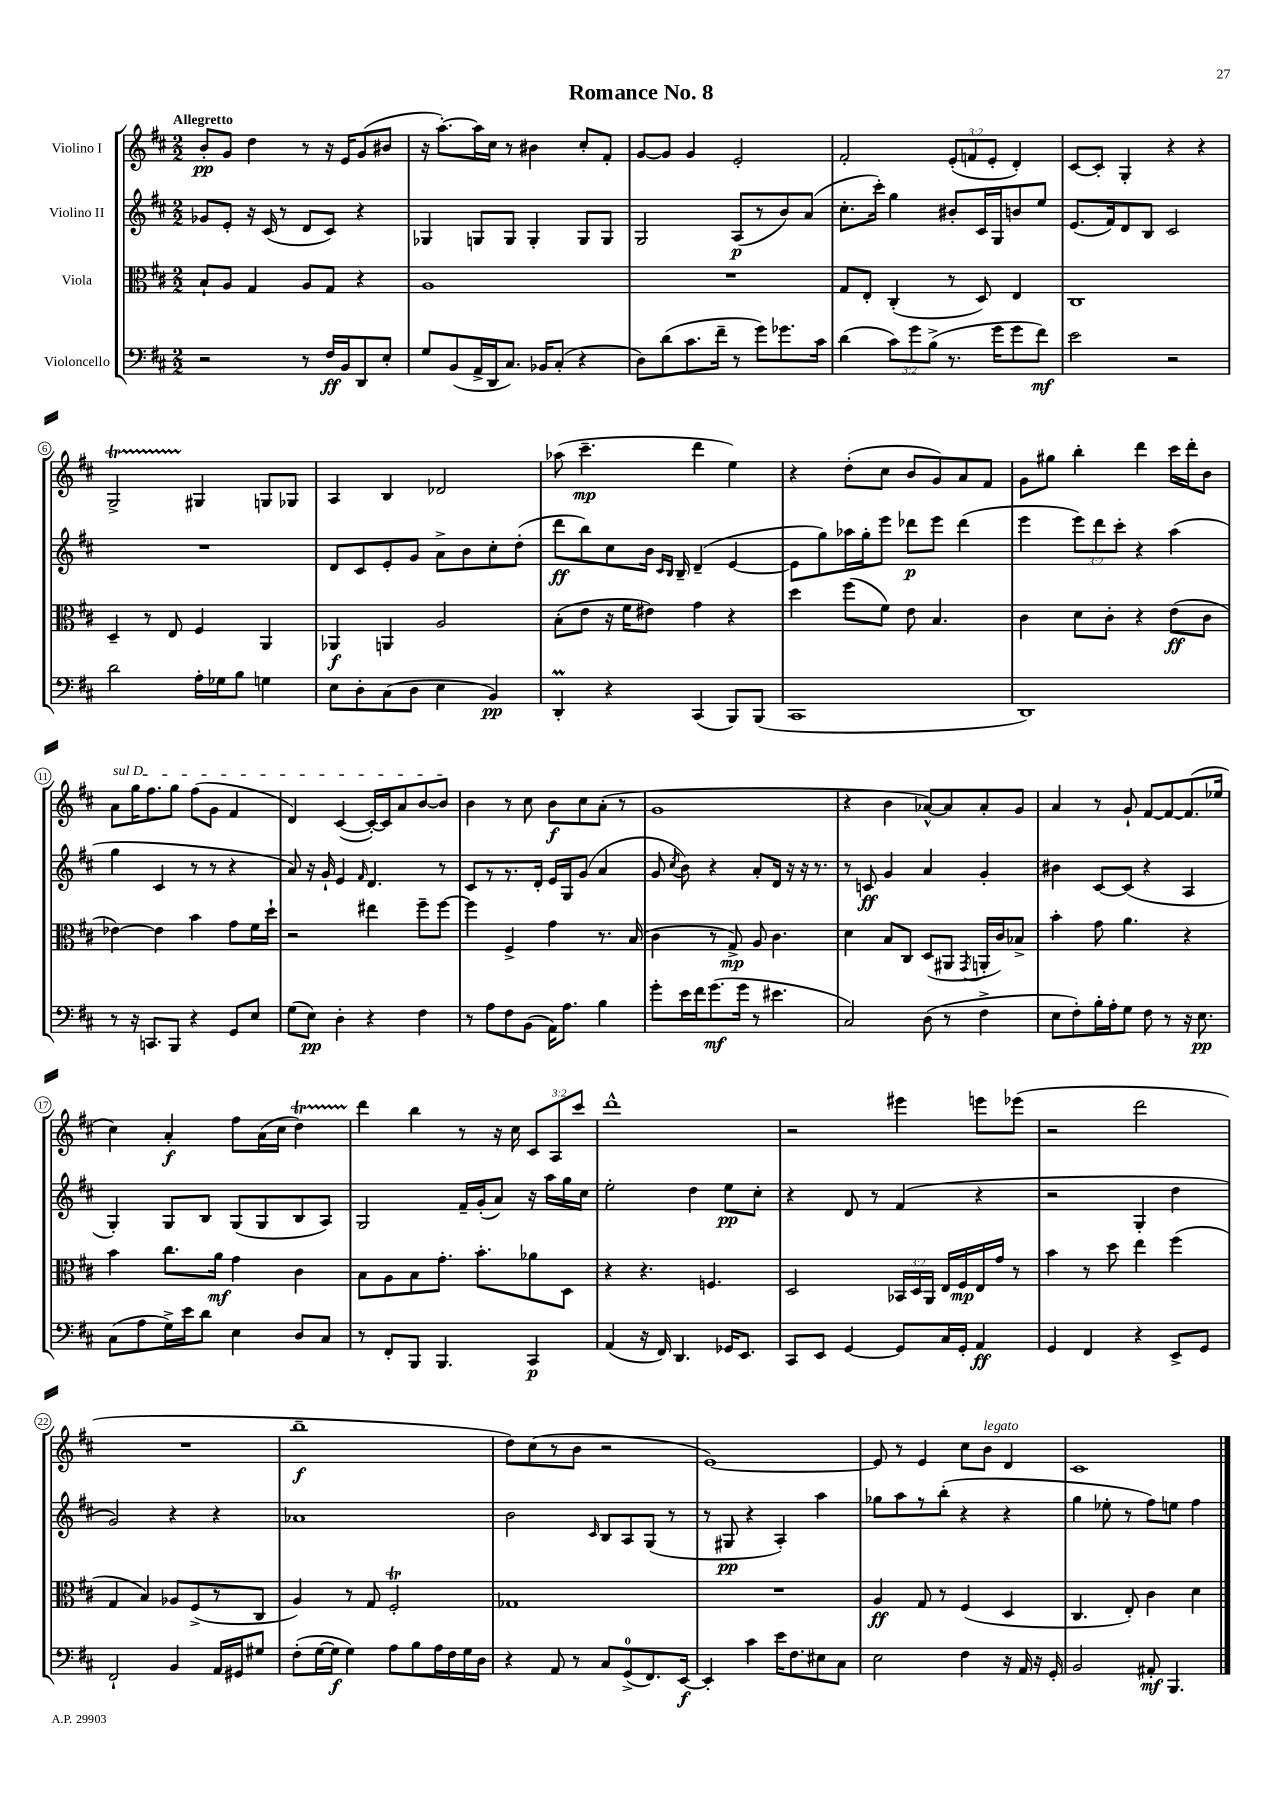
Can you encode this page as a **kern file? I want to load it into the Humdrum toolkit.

**kern	**kern	**kern	**kern
*staff4	*staff3	*staff2	*staff1
*clefF4	*clefC3	*clefG2	*clefG2
*k[f#c#]	*k[f#c#]	*k[f#c#]	*k[f#c#]
*M2/2	*M2/2	*M2/2	*M2/2
2r	8B`	8g-	8b'
.	8A	8e'	8g
.	4G	16r	4dd
.	.	(16c#	.
.	.	8r	.
8r	8A	8d	8r
16F#	8G	8c#)	16r
16BB	.	.	16e
8DD	4r	4r	(8g
8E'	.	.	8b#
=	=	=	=
8G	1A	4G-	16r
.	.	.	[8.aa')
(8BB	.	.	.
16AA^	.	8G	16aa]
16DD	.	.	16cc#
8.C#)	.	8G	8r
.	.	4G'	4b#
16BB-	.	.	.
(8C#'	.	.	.
4r	.	8G	8cc#'
.	.	8G	8f#'
=	=	=	=
8D)	1r	2G	[8g
(8d	.	.	8g]
8.c#	.	.	4g
16f#~	.	.	.
8r	.	(8A	2e'
8g)	.	8r	.
8.g-	.	8b)	.
.	.	(8a	.
16c#	.	.	.
=	=	=	=
(4d	8G	8.cc#'	2f#'
.	8E'	.	.
.	.	16ccc#')	.
12c#)	(4C#'	4gg	.
12g	.	.	.
(12B^	.	.	.
8.r	8r	8b#'	(12e'
.	.	.	12f
.	8D)	16c#	.
.	.	.	12e'
16g	.	16G	.
8g	4E	8b	4d')
8f#)	.	8ee	.
=	=	=	=
2e	1C#	(8.e	[8c#
.	.	.	8c#']
.	.	16f#)	.
.	.	8d	4G'
.	.	8B	.
2r	.	2c#	4r
.	.	.	4r
=	=	=	=
2d	4D~	1r	2G^
.	8r	.	.
.	8E	.	.
16A'	4F#	.	4G#
16G-	.	.	.
8B	.	.	.
4G	4AA	.	8G
.	.	.	8G-
=	=	=	=
8E	4AA-	8d	4A
8D'	.	8c#	.
(8C#	4AA	8e'	4B
8D	.	8g	.
4E	2A	8a^	2d-
.	.	8b	.
4BB)	.	8cc#'	.
.	.	(8dd'	.
=	=	=	=
4DD'	(8B'	8ddd	(8aa-
.	8e	8bb)	4.ccc#~
4r	16r	8cc#	.
.	16f#	.	.
.	8e#)	16b	.
.	.	16qqc#	.
.	.	16qqB	.
.	.	16B~	.
(4CC#	4g	(4d~	4ddd
8BBB)	4r	[4e	4ee)
(8BBB	.	.	.
=	=	=	=
1CC#	4dd	8e]	4r
.	.	8gg)	.
.	(8ff#	16aa-	(8dd'
.	.	16gg'	.
.	8f#)	8eee	8cc#
.	8e	8ddd-	8b
.	4.B	8eee	8g)
.	.	(4ddd-	8a
.	.	.	8f#
=	=	=	=
1DD)	4c#	4eee	8g
.	.	.	8gg#
.	8d	12eee)	4bb'
.	.	12ddd	.
.	8c#'	.	.
.	.	12ccc#'	.
.	4r	4r	4ddd
.	(8e	(4aa	16ccc#
.	.	.	16ddd'
.	8c#	.	8b
=	=	=	=
8r	[4e-)	4gg	8a
16r	.	.	16gg
8.CC	.	.	8.ff#
.	4e-]	4c#	.
8BBB	.	.	8gg
4r	4b	8r	(8ff#
.	.	8r	8g
8GG	8g	4r	4f#
8E	16f#	.	.
.	16dd`	.	.
=	=	=	=
(8G	2r	8a)	4d)
8E)	.	16r	.
.	.	16g`	.
4D'	.	4e	([4c#
.	.	16qqf#	.
4r	4ee#	4.d	16c#'_)
.	.	.	16c#]
.	.	.	8a
4F#	8ff#~	.	[8b
.	[8ff#	8r	8b]
=	=	=	=
8r	4ff#]	8c#	4b
8A	.	8r	.
8F#	4F#^	8.r	8r
(8BB	.	.	8cc#
.	.	16d'	.
16AA)	4g	16e	8b
8.A	.	16G	.
.	.	(8g	8cc#
4B	8.r	4a	(8a'
.	.	.	8r
.	(16B	.	.
=	=	=	=
8g'	4c#	8g	1g
.	.	8qcc#	.
16e	.	8b)	.
16f#	.	.	.
(8.g	8r	4r	.
.	8G^)	.	.
16g	.	.	.
8r	8A	8a'	.
4.e#	4.c#	16d	.
.	.	16r	.
.	.	16r	.
.	.	8.r	.
=	=	=	=
2C#)	4d	8r	4r
.	.	8c	.
.	8B	4g	4b
.	8C#	.	.
(8D	(8D	4a	[8a-^^)
8r	8AA#	.	8a-]
.	8qGG	.	.
4F#^	16AA'	4g'	8a-'
.	16c#)	.	.
.	8B-^	.	8g
=	=	=	=
8E	4b'	4b#	4a
8F#')	.	.	.
16B'	8g	[8c#	8r
16A'	.	.	.
8G	4.a	(8c#]	8g`
8F#	.	4r	[8f#
8r	.	.	8f#_
16r	4r	4A	(8.f#]
8.E	.	.	.
.	.	.	16ee-
=	=	=	=
(8C#	4b	4G')	4cc#)
8A	.	.	.
16G^)	8.cc#	8G	4a'
16e	.	.	.
8d	.	8B	.
.	16a	.	.
4E	4g	(8G	8ff#
.	.	8G	(16a
.	.	.	16cc#
8D	4c#	8B	4dd)
8C#	.	8A)	.
=	=	=	=
8r	8B	2G	4ddd
8FF#'	8A	.	.
8BBB	8B	.	4bb
4.BBB	8.g'	.	.
.	.	16f#~	8r
.	8.b'	(16g'	.
.	.	8a)	16r
.	.	.	16cc#
4CC#	8a-	16r	12c#
.	.	16aa	.
.	.	.	12A
.	8D	16gg	.
.	.	.	12ccc#
.	.	16cc#	.
=	=	=	=
(4AA	4r	2ee'	1ddd^^
16r	4.r	.	.
16FF#)	.	.	.
4.DD	.	.	.
.	.	4dd	.
.	4.F	.	.
16GG-	.	8ee	.
8.EE	.	.	.
.	.	8cc#'	.
=	=	=	=
8CC#	2D	4r	2r
8EE	.	.	.
[4GG	.	8d	.
.	.	8r	.
8GG]	24BB-	(4f#	4eee#
.	24D	.	.
.	24AA	.	.
16C#	16E	.	.
16GG'	16F#	.	.
4AA	16E	4r	8eee
.	16g	.	.
.	8r	.	(8eee-
=	=	=	=
4GG	4b	2r	2r
4FF#	8r	.	.
.	8dd	.	.
4r	4ee	4G'	2ddd
8EE^	(4ff#	4dd	.
8GG	.	.	.
=	=	=	=
2FF#`	4G	2g)	1r
.	4B)	.	.
4BB	8A-	4r	.
.	(8F#^	.	.
16AA	8r	4r	.
16GG#	.	.	.
8G#	8C#	.	.
=	=	=	=
(8F#'	4A)	1a-	1bb~
[16G	.	.	.
16G]	.	.	.
4G)	8r	.	.
.	8G	.	.
8A	2F#'	.	.
8B	.	.	.
16A	.	.	.
16F#	.	.	.
16G	.	.	.
16D	.	.	.
=	=	=	=
4r	1G-	2b	8dd)
.	.	.	(8cc#
8AA	.	.	8r
8r	.	.	8b
.	.	16qqc#	.
8C#	.	8B	2r
(8GG^	.	8A	.
8.FF#)	.	(8G	.
.	.	8r	.
[16EE	.	.	.
=	=	=	=
4EE']	1r	8r	[1e)
.	.	8G#	.
4c#	.	4r	.
16e	.	4A')	.
8.F#	.	.	.
8E#	.	4aa	.
8C#	.	.	.
=	=	=	=
2E	4A	8gg-	8e]
.	.	8aa	8r
.	8G	8r	4e
.	8r	(8bb'	.
4F#	(4F#	4r	8cc#
.	.	.	8b
16r	4D	4r	4d
16AA	.	.	.
16r	.	.	.
16GG'	.	.	.
=	=	=	=
2BB	4.C#	4gg	1c#
.	.	8ee-'	.
.	8E')	8r	.
8AA#'	4c#	8ff#)	.
4.BBB	.	8ee	.
.	4d	4ff#	.
==	==	==	==
*-	*-	*-	*-
